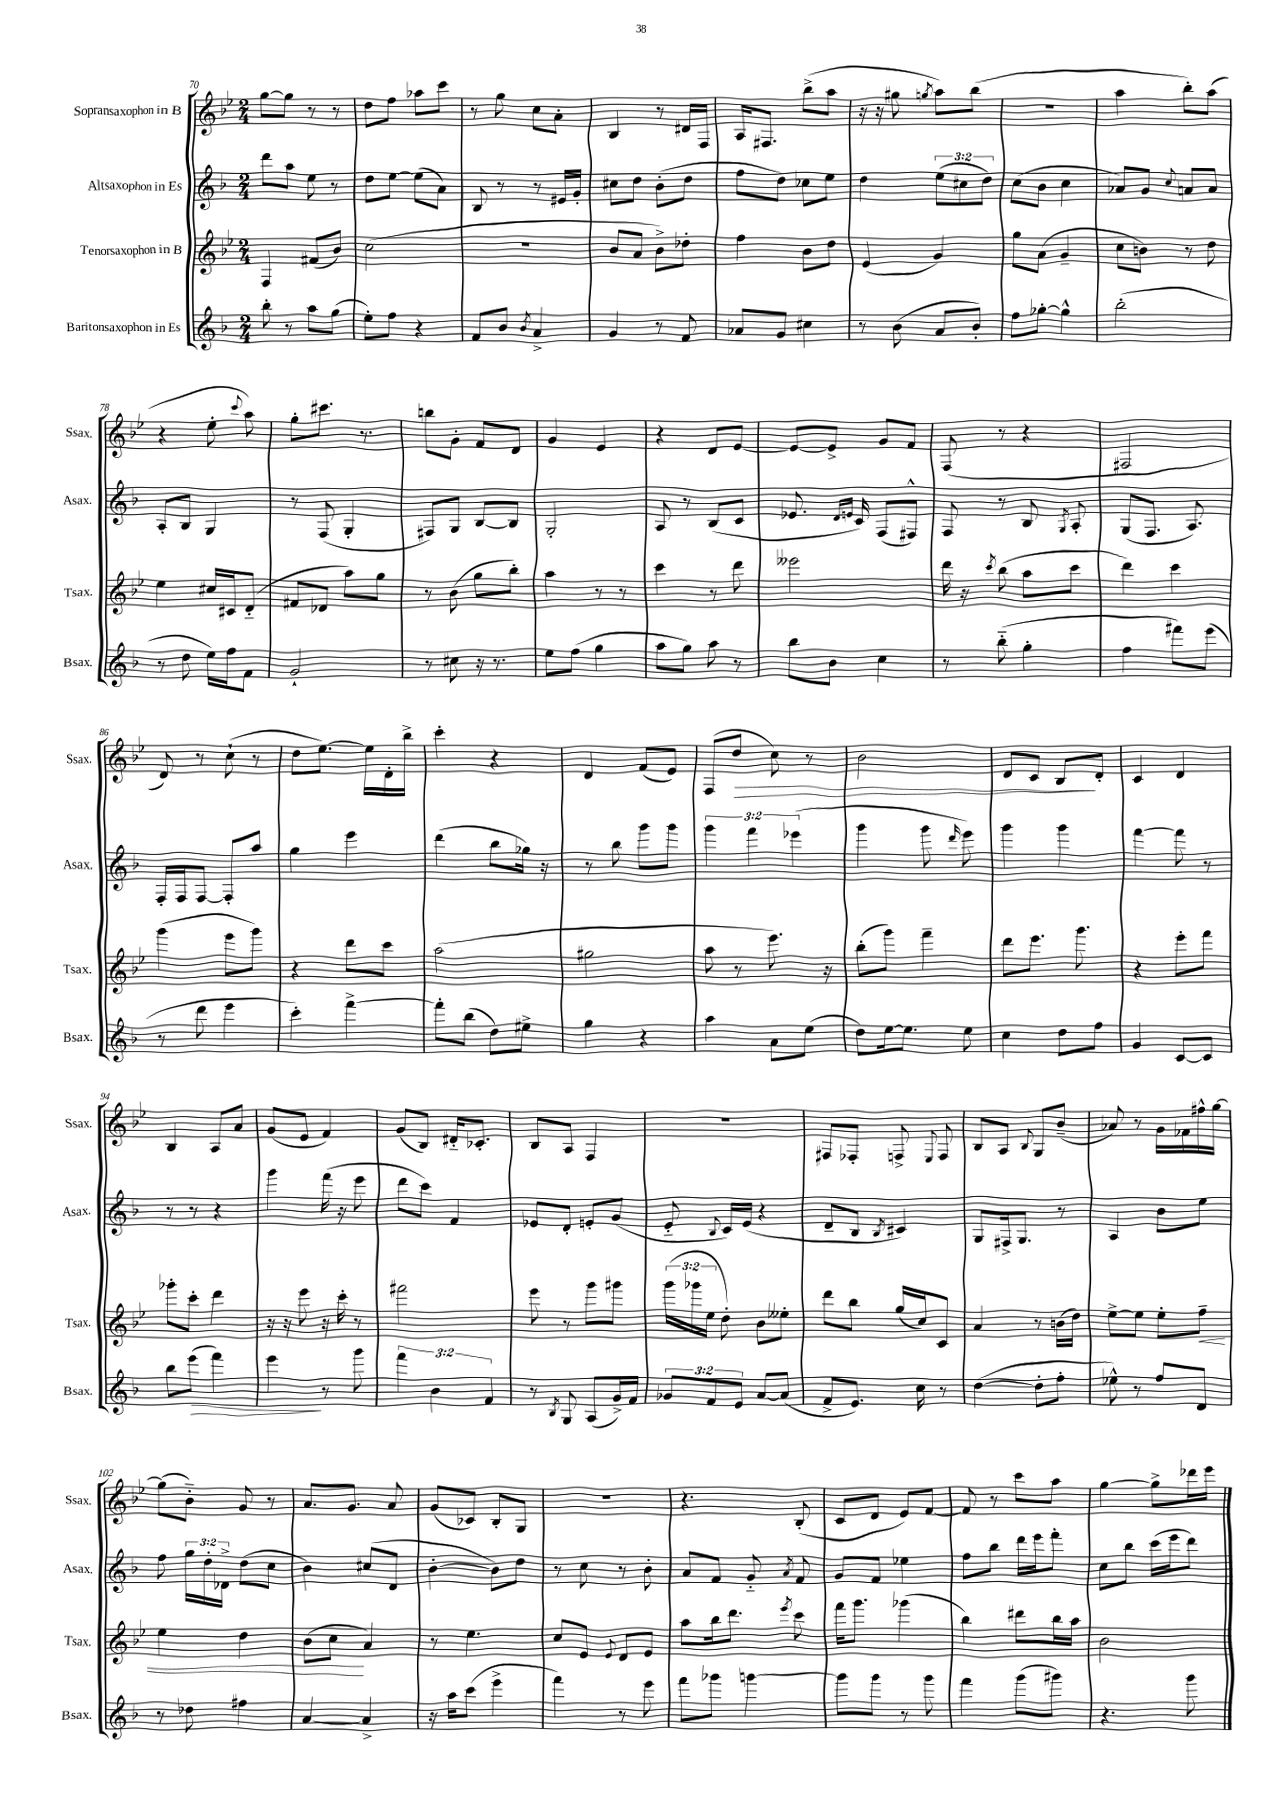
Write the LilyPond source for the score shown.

<<
\new StaffGroup <<
\new Staff = "s0" \with { instrumentName = "Sopransaxophon in B" shortInstrumentName = "Ssax." } {
    \clef treble \key bes \major \numericTimeSignature \time 2/4
    \autoBeamOff g''8[~ g''8] r8 r8 |
    d''8[ f''8] aes''8[ c'''8] |
    r8 g''8 c''8[ a'8]-. |
    bes4 r8 dis'16[ f16] |
    a16[ fis8.] bes''8[->( a''8] |
    r16 r16 gis''8 \acciaccatura { g''8 } a''8[) bes''8]( |
    R2 |
    a''4 bes''8[-.) a''8]( |
    r4 ees''8-. \appoggiatura { c'''8 } a''8) |
    g''8[-. cis'''8.] r8. |
    b''8[ g'8]-. f'8[ d'8] |
    g'4 ees'4 |
    r4 d'8[ ees'8]~ |
    ees'8[~ ees'8]-> g'8[ f'8] |
    f8( r8 r4 |
    fis2 |
    d'8) r8 c''8-!( r8 |
    d''8[ ees''8.]~) ees''16[ d'16-. bes''16]-> |
    c'''4-. r4 |
    d'4 f'8[( ees'8]) |
    f8[( d''8]\> c''8) r8 |
    bes'2 |
    d'8[ c'8] bes8[\! d'8]-. |
    c'4 d'4 |
    bes4 a8[ a'8] |
    g'8[( ees'8] f'4) |
    g'8[( bes8]) dis'16[-_ ces'8.]-. |
    bes8[ a8] f4 |
    r2 |
    fis8[ fes8]-. f8-> \appoggiatura { ees8 } f8 |
    bes8[ a8] \appoggiatura { bes8 } g8[ bes'8]--( |
    aes'8) r8 g'16[ fes'16 fis''16-^ g''16]~ |
    g''8[( bes'8]-_) g'8 r8 |
    a'8.[ g'8.] a'8 |
    g'8[( ces'8]) bes8[-. g8] |
    R2 |
    r4. bes8-.( |
    c'8[ d'8] ees'8[) f'8]~ |
    f'8 r8 c'''8[ a''8] |
    g''4~ g''8[-> des'''16 ees'''16] \bar "|." |
}
\new Staff = "s1" \with { instrumentName = "Altsaxophon in Es" shortInstrumentName = "Asax." } {
    \clef treble \key f \major \numericTimeSignature \time 2/4 \override Staff.TupletNumber.text = #tuplet-number::calc-fraction-text
    \autoBeamOff d'''8[ a''8] e''8 r8 |
    d''8[ e''8]~ e''8[( a'8]) |
    bes8 r8 r8 eis'16[ g'16]-. |
    cis''8[ d''8] bes'8[-.( d''8] |
    f''8[ d''8]) ces''8[ e''8] |
    d''4 \tuplet 3/2 { e''8[( cis''8 d''8]) } |
    c''8[( bes'8] c''4 |
    aes'8[) g'8] \appoggiatura { c''8 } a'8[ a'8] |
    a8[-. bes8] g4 |
    r8 f8( g4-. |
    fis8[) g8] bes8[~ bes8] |
    g2-. |
    a8 r8 bes8[( c'8] |
    ees'8. \grace { d'16[ e'16] } c'16) f8[( fis8]-^) |
    f8 r8 bes8 \acciaccatura { g8 } a8-. |
    g8[( f8.] a8.) |
    f16[-. f16 f8]~ f8[-. a''8] |
    g''4 e'''4 |
    d'''4( bes''8[ ges''16]) r16 |
    r8 bes''8 g'''8[ g'''8] |
    \tuplet 3/2 { g'''4 f'''4 ees'''4( } |
    g'''4 g'''8 \grace { d'''16 } e'''8) |
    g'''4 g'''4 |
    f'''4~ f'''8 r8 |
    r8 r8 r4 |
    g'''4 f'''16( r16 e'''8 |
    d'''8[ c'''8]) f'4 |
    ees'8[ d'8]-. e'8[-. g'8]( |
    e'8-_ \appoggiatura { bes8 } c'16[) e'16]( r4 |
    d'8[-- bes8] \acciaccatura { bes8 } cis'4) |
    g8[ fis16-> g8.] r8 |
    a4 bes'8[ e''8] |
    f''8 \tuplet 3/2 { g''16[ d''16-. des'16]-> } d''8[( c''8] |
    bes'4) cis''8[( d'8] |
    bes'4~-. bes'8[) d''8] |
    r8 c''8 r8 bes'8-. |
    a'8[ f'8] g'8-_ \acciaccatura { a'8 } f'8 |
    g'8[ f'8] ees''4 |
    f''8[ bes''8] d'''16[ e'''16 f'''8]-. |
    c''8[ bes''8] c'''16[( e'''16 d'''8]) \bar "|." |
}
\new Staff = "s2" \with { instrumentName = "Tenorsaxophon in B" shortInstrumentName = "Tsax." } {
    \clef treble \key bes \major \numericTimeSignature \time 2/4 \override Staff.TupletNumber.text = #tuplet-number::calc-fraction-text
    \autoBeamOff f4 fis'8[( bes'8]) |
    c''2( |
    r2 |
    bes'8[ a'8] bes'8[->) des''8]-. |
    f''4 bes'8[ d''8] |
    ees'4( g'4) |
    g''8[ a'8]( g'4-- |
    c''8[ b'8]) r8 d''8 |
    ees''4 cis''16[ cis'16 d'8]-_( |
    fis'8[ des'8] a''8[) g''8] |
    r8 bes'8( g''8[ bes''8]-.) |
    a''4 r8 r8 |
    c'''4 r8 d'''8 |
    eeses'''2 |
    d'''16 r16 \acciaccatura { c'''8 } bes''8( a''8[ c'''8] |
    d'''4) c'''4 |
    g'''4( ees'''8[ g'''8]) |
    r4 d'''8[ c'''8] |
    a''2( |
    gis''2 |
    a''8 r8 ees'''8.) r16 |
    bes''8[-.( g'''8]) f'''4-- |
    d'''8[ ees'''8.] g'''8. |
    r4 ees'''8[-. f'''8] |
    ges'''8[-. c'''8]-. d'''4 |
    r16 r16 ees'''8 r16 c'''16-. r8 |
    fis'''2 |
    ees'''8 r8 g'''8[ gis'''8] |
    \tuplet 3/2 { g'''16[( ges'''16 ees''16] } d''8-.) bes'8[ eeses''8]-. |
    d'''8[ bes''8] g''16[( c''16) c'8] |
    a'4 r8 b'16[( d''16]) |
    ees''8[~-> ees''8] ees''8[-. f''8]--\< |
    ees''4 d''4 |
    bes'8[( c''8]\! a'4) |
    r8 ees''4. |
    c''8[ ees'8] \appoggiatura { ees'8 } d'8[ ees'8] |
    a''8[ bes''16 d'''8.] \acciaccatura { ees'''8 } c'''8 |
    f'''16[ g'''8.] ges'''4( |
    bes''4) dis'''8[ bes''16 a''16] |
    bes'2 \bar "|." |
}
\new Staff = "s3" \with { instrumentName = "Baritonsaxophon in Es" shortInstrumentName = "Bsax." } {
    \clef treble \key f \major \numericTimeSignature \time 2/4 \override Staff.TupletNumber.text = #tuplet-number::calc-fraction-text
    \autoBeamOff bes''8-. r8 a''8[ g''8]( |
    e''8[-.) f''8] r4 |
    f'8[ bes'8] \acciaccatura { bes'8 } a'4-> |
    g'4 r8 f'8 |
    aes'8[ g'8] cis''4 |
    r8 bes'8( a'8[ bes'8]-.) |
    f''8[ ges''8]~-. ges''4-^ |
    bes''2-.( |
    r8 d''8 e''16[) f''16 f'8] |
    g'2-! |
    r8 cis''8 r16 r8. |
    e''8[ f''8]( g''4 |
    a''8[ g''8]) a''8 r8 |
    bes''8[ bes'8] c''4 |
    r8 bes''8-_( g''4-. |
    f''4 fis'''8[) e'''8]( |
    r8 d'''8 e'''4 |
    c'''4-.) f'''4~-> |
    f'''8[-. bes''8]( d''8[) eis''8]-> |
    g''4 r4 |
    a''4 a'8[ e''8]( |
    d''8[) e''16~ e''8.] e''8 |
    c''4 d''8[ f''8] |
    g'4 c'8[~ c'8] |
    bes''8[ e'''8]\>( f'''4) |
    e'''4\! r8 g'''8 |
    \tuplet 3/2 { f'''4 bes'4 f'4 } |
    r8 \acciaccatura { bes8 } g8 a8[( g'16->) f'16] |
    \tuplet 3/2 { ges'8[ f'8 e'8] } a'8[~ a'8]( |
    f'8[-> e'8.]) c''16 r8 |
    d''4~( d''8[-. f''8]-. |
    ees''8-^) r8 f''8[ d'8] |
    r8 des''8 fis''4 |
    a'4~ a'4-> |
    r16 a''16[ c'''8]( e'''4-> |
    f'''4) r8 e'''8 |
    f'''8[ ges'''8] g'''4~ |
    g'''8[ g'''8] r8 g'''8 |
    f'''4 g'''8[( gis'''8]) |
    r4. g'''8 \bar "|." |
}
>>
>>
\layout { \context { \Score currentBarNumber = #70 } }
